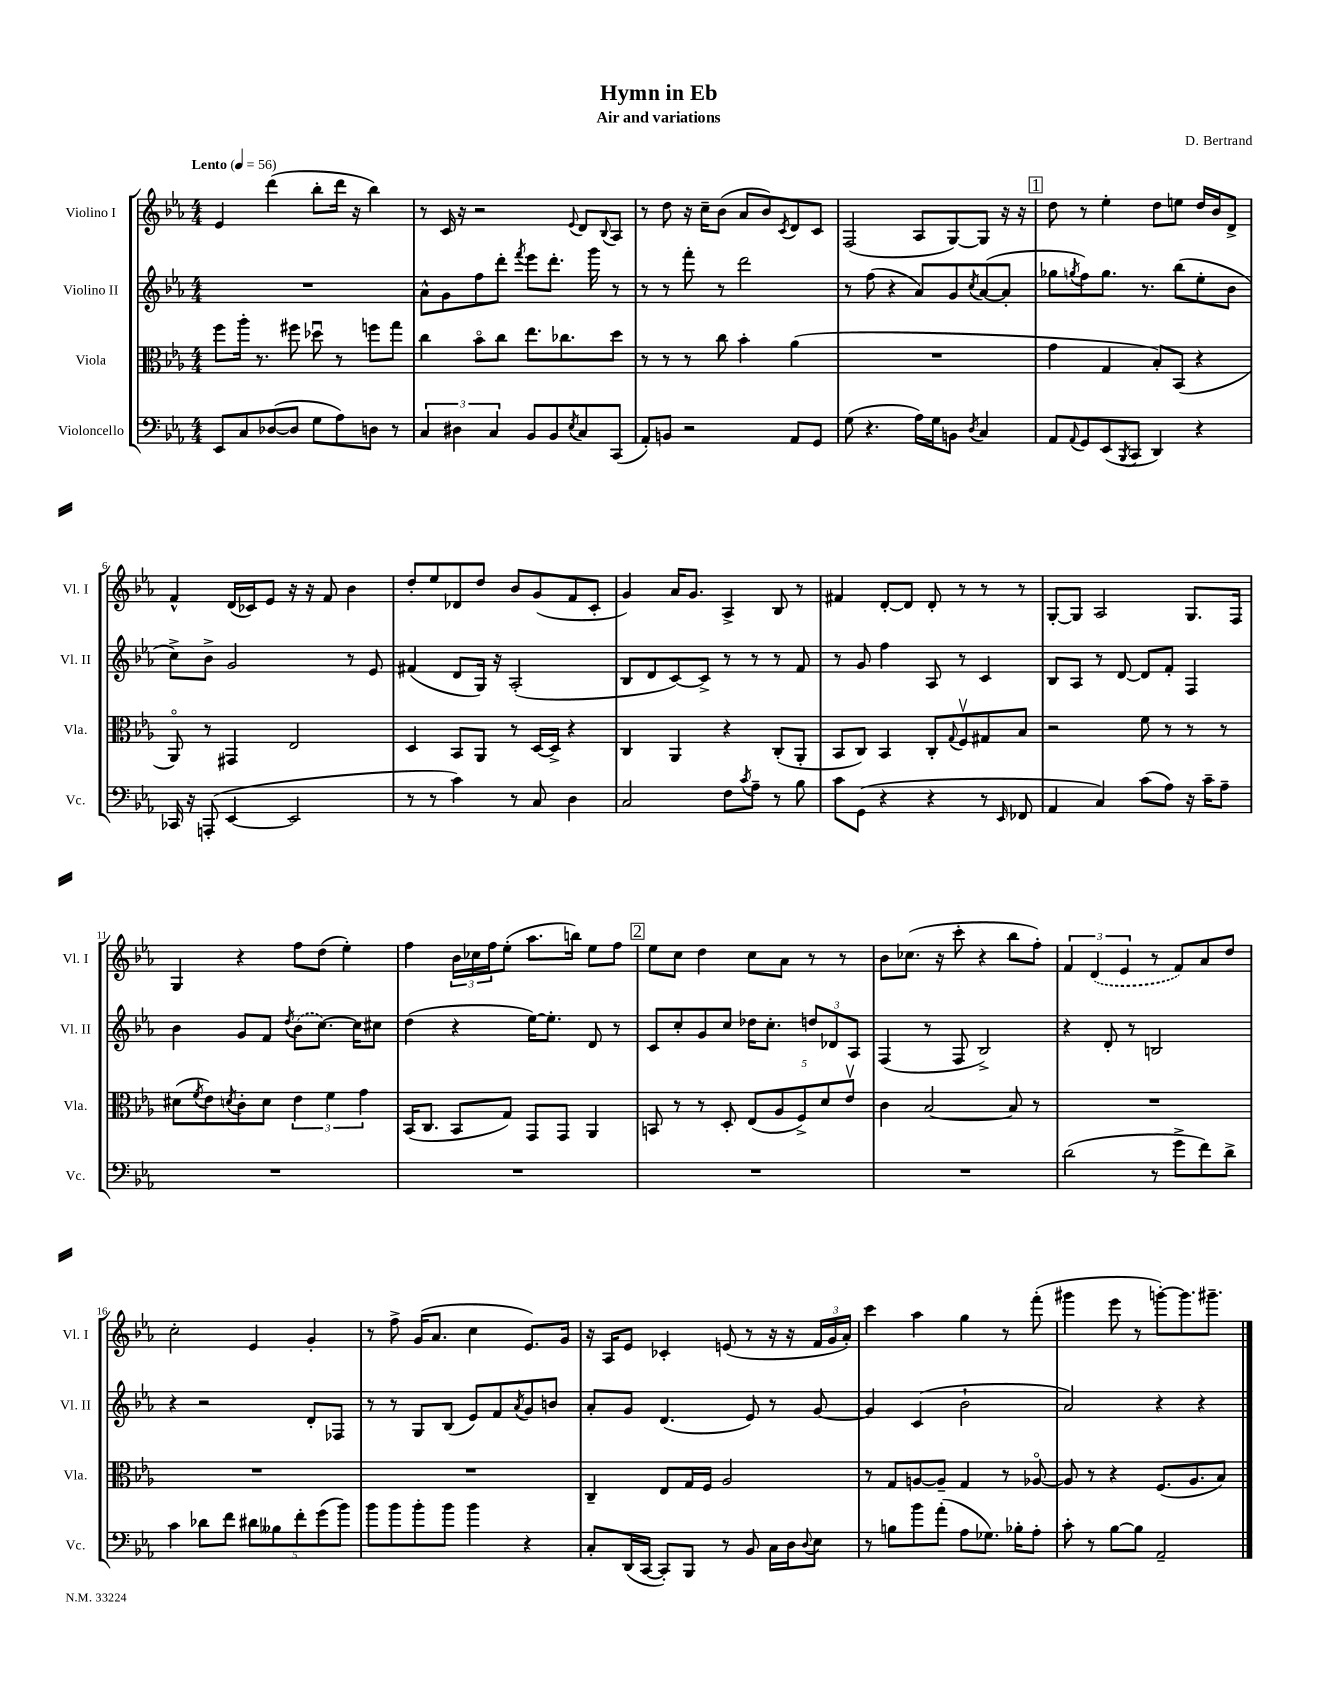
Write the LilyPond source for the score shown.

\header { title = "Hymn in Eb" composer = "D. Bertrand" subtitle = "Air and variations" }
<<
\new StaffGroup <<
\new Staff = "s0" \with { instrumentName = "Violino I" shortInstrumentName = "Vl. I" } {
    \clef treble \key ees \major \numericTimeSignature \time 4/4 \tempo "Lento" 4 = 56
    ees'4 d'''4( bes''8-. d'''16 r16 bes''4) |
    r8 c'16 r16 r2 \appoggiatura { ees'8 } d'8 \appoggiatura { bes8 } aes8 |
    r8 d''8 r16 c''16-- bes'8( aes'8 bes'8) \acciaccatura { c'8 } d'8 c'8 |
    f2( aes8 g8~) g8 r16 r16 |
    \mark \markup { \box "1" } d''8 r8 ees''4-. d''8 e''8 d''16 bes'16 d'8-> |
    f'4-^ d'16( ces'16) ees'8 r16 r16 f'8 bes'4 |
    d''8-. ees''8 des'8 d''8 bes'8 g'8( f'8 c'8-. |
    g'4) aes'16 g'8. aes4-> bes8 r8 |
    fis'4 d'8~-. d'8 d'8-. r8 r8 r8 |
    g8~-. g8 aes2 g8. f16 |
    g4 r4 f''8 d''8( ees''4-.) |
    f''4 \tuplet 3/2 { bes'16 ces''16 f''16 } ees''8-.( aes''8. b''16) ees''8 f''8 |
    \mark \markup { \box "2" } ees''8 c''8 d''4 c''8 aes'8 r8 r8 |
    bes'8 ces''8.( r16 c'''8-. r4 bes''8 f''8-.) |
    \tuplet 3/2 { f'4 \once \slurDashed d'4( ees'4 } r8 f'8) aes'8 d''8 |
    c''2-. ees'4 g'4-. |
    r8 f''8-> g'16( aes'8. c''4 ees'8.) g'16 |
    r16 aes16 ees'8 ces'4-. e'8( r8 r16 r16 \tuplet 3/2 { f'16 g'16 aes'16-.) } |
    c'''4 aes''4 g''4 r8 f'''8-.( |
    gis'''4 ees'''8 r8 g'''8~-.) g'''8. gis'''8.-- \bar "|." |
}
\new Staff = "s1" \with { instrumentName = "Violino II" shortInstrumentName = "Vl. II" } {
    \clef treble \key ees \major \numericTimeSignature \time 4/4
    R1 |
    aes'8-^ g'8 f''8 d'''8-. \acciaccatura { f'''8 } ees'''8 d'''8.-. g'''16 r8 |
    r8 r8 f'''8-. r8 d'''2 |
    r8 f''8( r4 aes'8) g'8 \acciaccatura { c''8 } aes'8~( aes'8-. |
    \mark \markup { \box "1" } ges''8 \acciaccatura { g''8 } f''8) g''8. r8. bes''8( ees''8-. bes'8 |
    c''8->) bes'8-> g'2 r8 ees'8 |
    fis'4( d'8 g16) r16 aes2-.( |
    bes8 d'8 c'8~) c'8-> r8 r8 r8 f'8 |
    r8 g'8 f''4 aes8 r8 c'4 |
    bes8 aes8 r8 d'8~ d'8 f'8-. f4 |
    bes'4 g'8 f'8 \acciaccatura { d''8 } \once \slurDashed bes'8( c''8.~) c''16 cis''8 |
    d''4( r4 ees''16~) ees''8.-. d'8 r8 |
    \mark \markup { \box "2" } c'8 c''8-. g'8 c''8 des''16 c''8.-. \tuplet 3/2 { d''8 des'8 aes8 } |
    f4( r8 f8 bes2->) |
    r4 d'8-. r8 b2 |
    r4 r2 d'8-. fes8 |
    r8 r8 g8 bes8( ees'8) f'8 \acciaccatura { aes'8 } g'8 b'8 |
    aes'8-. g'8 d'4.( ees'8) r8 g'8~ |
    g'4 c'4( bes'2-! |
    aes'2) r4 r4 \bar "|." |
}
\new Staff = "s2" \with { instrumentName = "Viola" shortInstrumentName = "Vla." } {
    \clef alto \key ees \major \numericTimeSignature \time 4/4
    f''8 aes''16-. r8. fis''8 des''8\downbow r8 f''8 g''8 |
    c''4 bes'8\flageolet c''8 ees''8. ces''8. d''8 |
    r8 r8 r8 c''8 bes'4-. aes'4( |
    R1 |
    \mark \markup { \box "1" } g'4 g4 bes8-.) bes,8( r4 |
    aes,8\flageolet) r8 gis,4 ees2 |
    d4 bes,8 aes,8 r8 d16~ d16-> r4 |
    c4 aes,4 r4 c8-.( aes,8-. |
    bes,8 c8) bes,4 c8-. \appoggiatura { g8 } f8\upbow gis8 bes8 |
    r2 f'8 r8 r8 r8 |
    dis'8( \acciaccatura { f'8 } ees'8) \acciaccatura { d'8 } c'8-. d'8 \tuplet 3/2 { ees'4 f'4 g'4 } |
    bes,16( c8. bes,8 g8) g,8 g,8 aes,4 |
    \mark \markup { \box "2" } b,8 r8 r8 d8-. \tuplet 5/4 { ees8( aes8 f8->) d'8 ees'8\upbow } |
    c'4 bes2~ bes8 r8 |
    R1 |
    R1 |
    R1 |
    c4-- ees8 g16 f16 aes2 |
    r8 g8 a8~ a8-- g4 r8 aes8~\flageolet |
    aes8 r8 r4 f8.( aes8. bes8) \bar "|." |
}
\new Staff = "s3" \with { instrumentName = "Violoncello" shortInstrumentName = "Vc." } {
    \clef bass \key ees \major \numericTimeSignature \time 4/4
    ees,8 c8 des8~( des8 g8 aes8) d8 r8 |
    \tuplet 3/2 { c4 dis4 c4 } bes,8 bes,8 \acciaccatura { ees8 } c8 c,8( |
    aes,8-.) b,8 r2 aes,8 g,8 |
    g8( r4. aes16) g16 b,8 \acciaccatura { d8 } c4 |
    \mark \markup { \box "1" } aes,8 \appoggiatura { aes,8 } g,8 ees,8( \acciaccatura { bes,,8 } c,8 d,4) r4 |
    ces,16 r16 a,,8-.( ees,4~ ees,2 |
    r8 r8 c'4) r8 c8 d4 |
    c2 f8 \acciaccatura { c'8 } aes8-- r8 bes8 |
    c'8 g,8( r4 r4 r8 \grace { ees,16 } fes,8 |
    aes,4 c4) c'8( aes8) r16 c'16-- aes8-- |
    R1 |
    R1 |
    \mark \markup { \box "2" } R1 |
    R1 |
    d'2( r8 g'8-> f'8) d'8-> |
    c'4 des'8 f'8 \tuplet 5/4 { dis'8 beses8 f'8-. g'8( bes'8) } |
    bes'8 bes'8 bes'8-. bes'8 bes'4 r4 |
    c8-. d,16( c,16~ c,8-.) bes,,8 r8 bes,8 c16 d16 \appoggiatura { d8 } ees8 |
    r8 b8 bes'8 aes'8-.( aes8 ges8.) bes16-. aes8-. |
    c'8-. r8 bes8~ bes8 aes,2-- \bar "|." |
}
>>
>>
